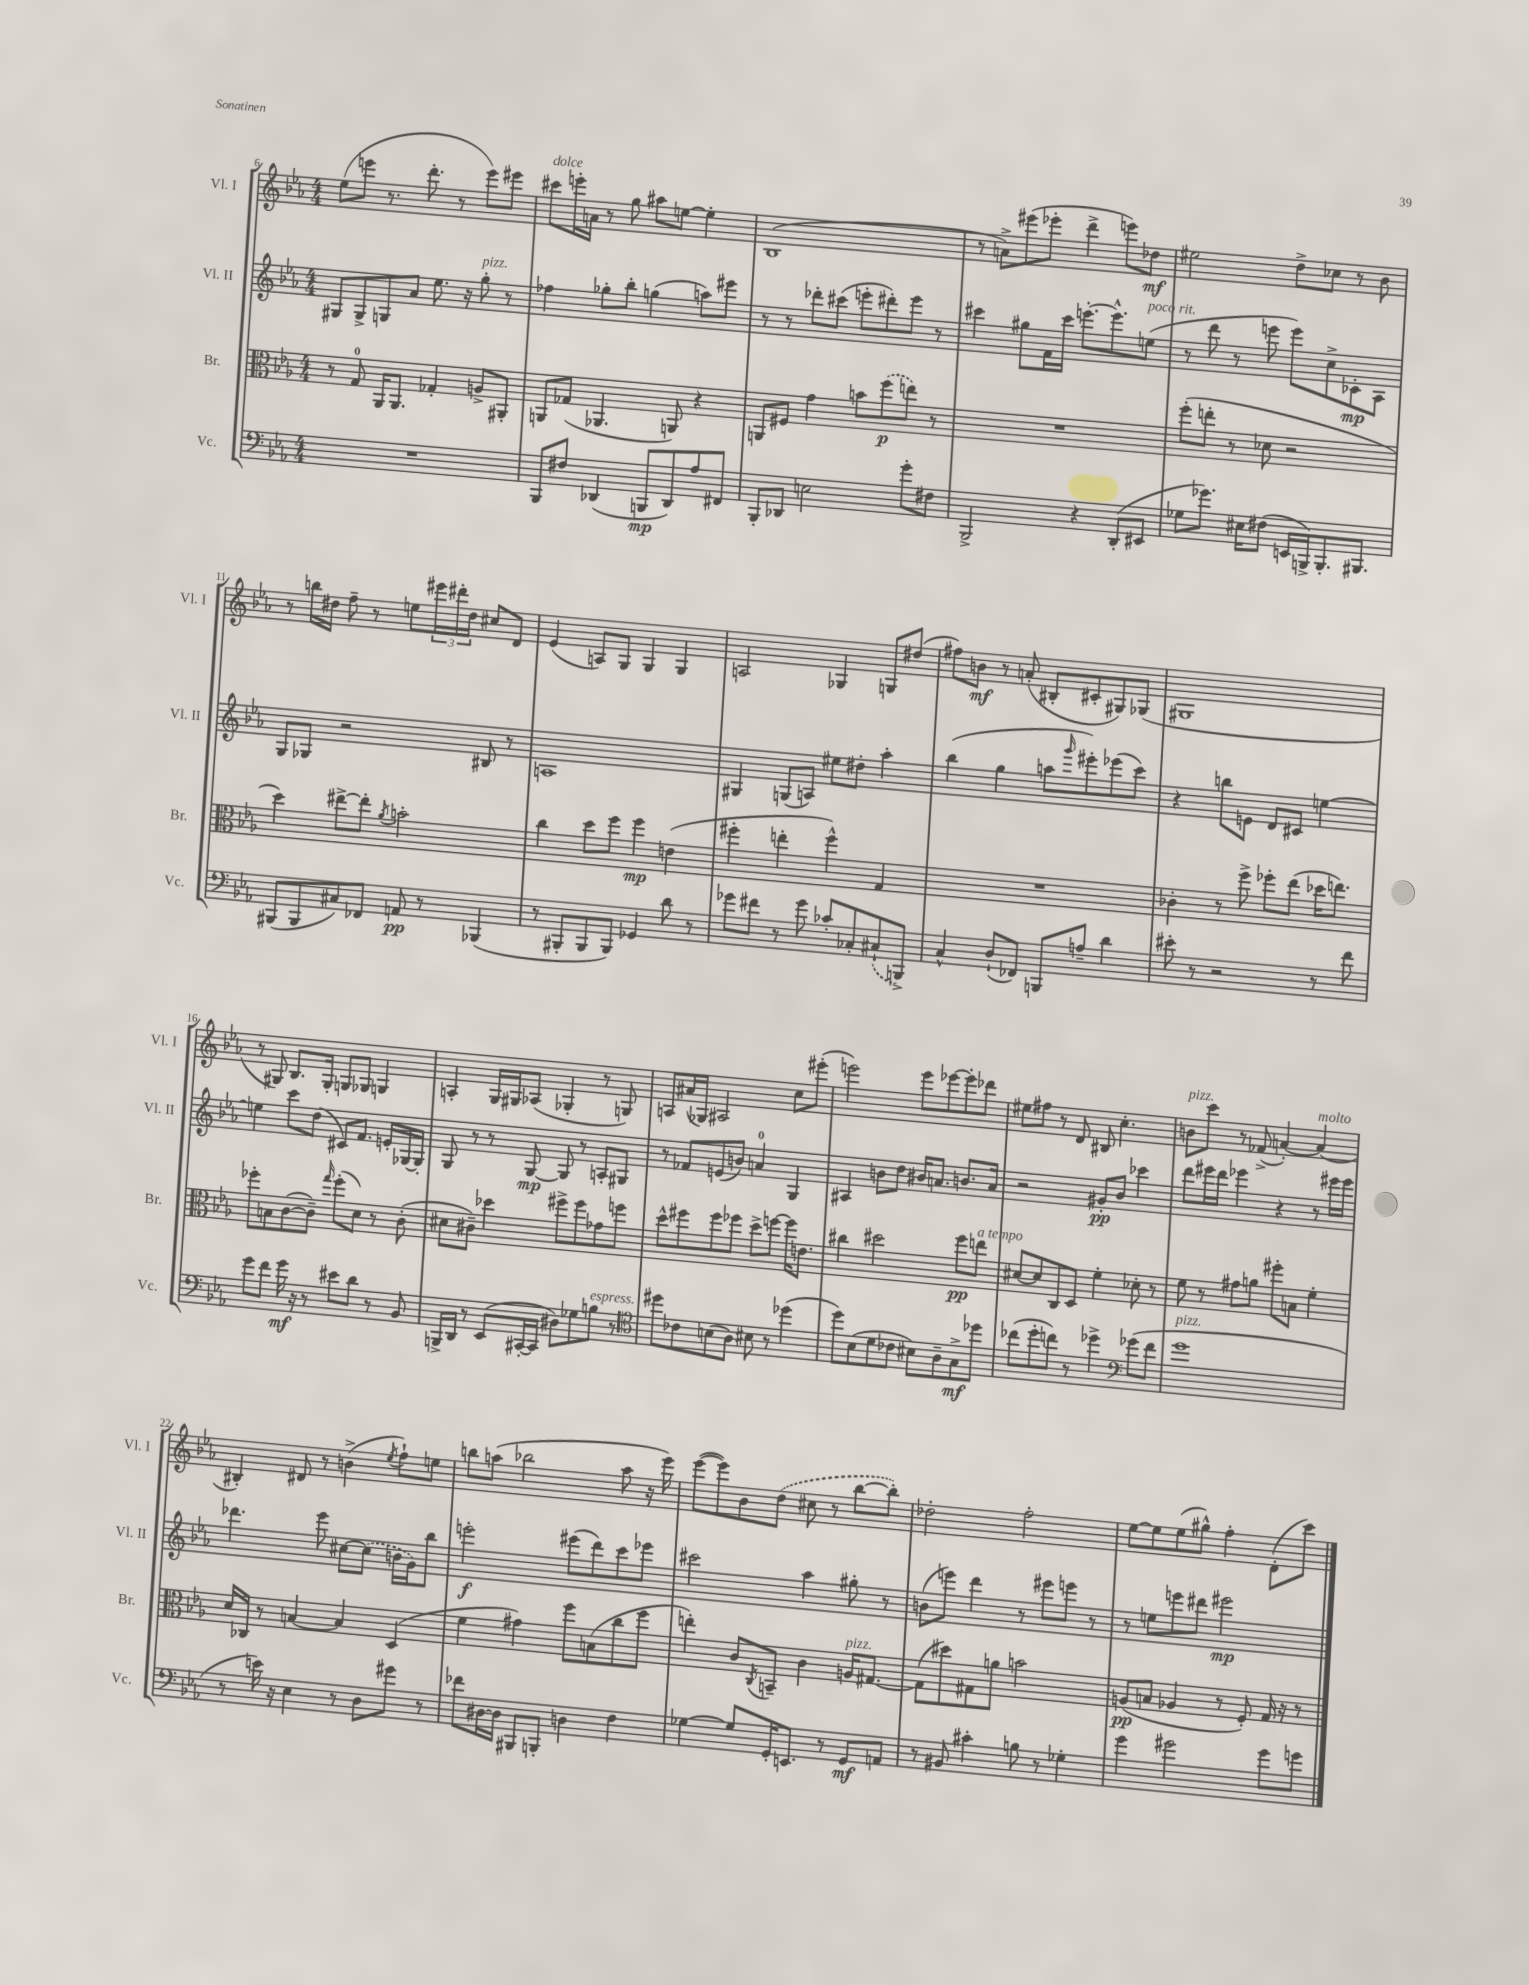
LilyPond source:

<<
\new StaffGroup <<
\new Staff = "s0" \with { instrumentName = "Vl. I" shortInstrumentName = "Vl. I" } {
    \clef treble \key ees \major \numericTimeSignature \time 4/4
    ees''8( e'''8 r8. d'''8.-. r8 e'''8) eis'''8 |
    cis'''8^\markup { \italic "dolce" } e'''16-. a'16 r8 g''8 ais''8 e''8~ e''4-. |
    bes1( |
    r8 a'8->) eis'''8( ees'''8-. d'''4-> e'''8) des''8\mf |
    eis''2 d''8-> ces''8 r8 bes'8 |
    r8 b''16 dis''16 f''8-- r8 e''8 \tuplet 3/2 { eis'''16 dis'''16-. dis''16 } cis''8 d'8 |
    ees'4( a8) g8 g4 g4 |
    a2 ges4 g8 dis''8( |
    fis''8) b'8\mf r8 a'8-.( bis8-. cis'8-. gis8) ges8( |
    gis1 |
    r8 gis8) bes8. gis16-. g8 ges8 g4 |
    a4-. g16 gis16 aes8( ges4-. r8 g8) |
    a8 ais'16( ges16) ais2 c''8 eis'''8-.( |
    e'''2) e'''8 ees'''8~ ees'''8-. des'''8 |
    eis''8 fis''8 r8 d'8 bis8 c''4.-. |
    b'8^\markup { \italic "pizz." } c'''8 r8 fes'8->( a'4~-.) a'4^\markup { \italic "molto" }( |
    bis4-.) dis'8 r8 b'4->( \acciaccatura { ees''8 } f''8-!) e''8 |
    b''8 a''8( bes''2 a''8 r16 ees'''16) |
    ees'''8~( ees'''8) bes'8 \once \slurDashed d''8( cis''8 r8 bes''8~ bes''8-.) |
    des''2-. f''2-. |
    ees''8~ ees''8 ees''8( gis''8-^) f''4-. d'8-.( c'''8) \bar "|." |
}
\new Staff = "s1" \with { instrumentName = "Vl. II" shortInstrumentName = "Vl. II" } {
    \clef treble \key ees \major \numericTimeSignature \time 4/4
    gis8 gis8-> g8 aes'8 ees''8. r16 g''8-.^\markup { \italic "pizz." } r8 |
    fes''4 ges''8-. bes''8-. g''4( a''8) eis'''8 |
    r8 r8 des'''8-. cis'''8( e'''8-. dis'''8-.) e'''8 r8 |
    cis'''4 gis''8 f'16 cis'''16 e'''8.~-. e'''8.-^ e''8^\markup { \italic "poco rit." }( |
    r8 d'''8 r8 e'''8 e'''8) c''8-> ces'8-.\mp aes8 |
    g8 ges8 r2 bis8 r8 |
    a1 |
    gis4 g8( a8) eis''8 dis''8-. aes''4-. |
    bes''4( g''4 a''8 \grace { g'''16 } eis'''8-.) ees'''8( c'''8) |
    r4 b''8 e'8 d'8 cis'8 e''4~ |
    e''4 c'''8 d''8( cis'8) f'8. e'16-. ges16~ ges16-. |
    g8 r8 r8 g8~\mp g8 r8 a8-. gis8 |
    r8 fes'8 e'8( b'8) a'4-0 g4 |
    ais4 b'8 d''8 bis'16 a'8. b'8. a'16 |
    r2 gis'8-.\pp bes'8 ces'''4 |
    d'''8 eis'''16 d'''16 ees'''4 r4 r8 eis'''16 eis'''16 |
    des'''4. ees'''8 cis''8~ \once \slurDashed cis''8( b'16 g'16) bes''8 |
    e'''2-.\f eis'''8( d'''8) c'''8 ees'''8 |
    cis'''2 aes''4 gis''8-. r8 |
    b'8( e'''8) d'''4 r8 eis'''8 e'''8 r8 |
    r8 e''8 e'''8 dis'''8 eis'''2\mp \bar "|." |
}
\new Staff = "s2" \with { instrumentName = "Br." shortInstrumentName = "Br." } {
    \clef alto \key ees \major \numericTimeSignature \time 4/4
    r8 g8-0 aes,16 aes,8. ges4-. a8-> ais,8-. |
    a,8 ges8( aes,4. a,8) r4 |
    a,8 fis8 g'4 b'8 \once \slurDashed f''8\p( e''8) r8 |
    R1 |
    f''8-.( e''8-. r8 des'8 r2 |
    d''4) eis''8~-> eis''8-. \acciaccatura { aes'8 } b'2-. |
    c''4 d''8 f''8 f''4\mp e'4( |
    fis''4-. e''4-. fis''4-^) g4 |
    R1 |
    ces'4-. r8 f''8-> fes''8-. ees''8( des''16 e''8.) |
    fes''8-. b8 c'8~( c'8--) \grace { g''16 } fes''8-.( d'8) r8 c'8-.( |
    dis'8 cis'8--) des''4 fis''8-> fis''8 ges'8 f''8 |
    d''8-^ fis''8 fis''8 fes''8 d''8-> f''8~ f''16 e'8. |
    cis''4 dis''2 f''8\pp e''8^\markup { \italic "a tempo" } |
    dis'8~ dis'8 c8 d8 f'4-. des'8-. r8 |
    f'8 r8 gis'8 a'8 fis''8-. b8 f'4-. |
    d'16 ces16 r8 b4~ b4 d4( |
    f'4 gis'4) f''8 b8( c''8 f''8 |
    e''4-.) c'8 \acciaccatura { c8 } b,8-- c'4 a16^\markup { \italic "pizz." } gis8.~ |
    gis8( dis''8) gis8 a'8 b'2 |
    a8\pp( b8 aes4 r8 f8-.) g16 r16 r8 \bar "|." |
}
\new Staff = "s3" \with { instrumentName = "Vc." shortInstrumentName = "Vc." } {
    \clef bass \key ees \major \numericTimeSignature \time 4/4
    R1 |
    bes,,8 fis8 des,4( b,,8\mp des,8) aes8 fis,8 |
    bes,,8-. des,8 e2 g'8-. fis8 |
    bes,,2-> r4 d,8-.( eis,8 |
    ges8 ges'8.) eis16 fis8( e,16 b,,16->) b,,8.-. bis,,8. |
    bis,,8( bis,,8 cis8) fes,8 a,8\pp r8 bes,,4( |
    r8 bis,,8-. bis,,8 bis,,8) ges,4 d'8 r8 |
    ges'8 fis'8 r8 ges'8 ces'8-. ces8-. \once \slurDashed cis8-!( b,,8->) |
    c4-^ d8-!( fes,8) b,,8 a8-- d'4 |
    eis'8-. r8 r2 r8 f'8 |
    g'8 f'8 g'16\mf r16 r8 eis'8 d'8 r8 bes,8 |
    b,,16-> d,16 r8 ees,8( cis,16~-. cis,16 dis8) ges8 b8^\markup { \italic "espress." } r8 |
    \clef tenor dis''8 ces'8 b8( aes8) bis8 r8 des''4( |
    d''8) bes8( d'8 ces'8 bis8) aes8-- g8->\mf des''8 |
    ces''8( d''8-. c''8) r8 des''4-> \clef bass ges'8( f'8 |
    g'1^\markup { \italic "pizz." } |
    r8 e'16) r16 ees4 r8 d8 gis'8 r8 |
    fes'8 dis16~ dis16 bis,,8 b,,8-. d4 f4 |
    ges4~ ges8 g,16-. e,8. r8 g,8\mf a,8 |
    r8 bis,8 cis'4-. b8 r8 ges4-. |
    g'4 gis'2 gis'8 g'8 \bar "|." |
}
>>
>>
\layout { \context { \Score currentBarNumber = #6 } }
